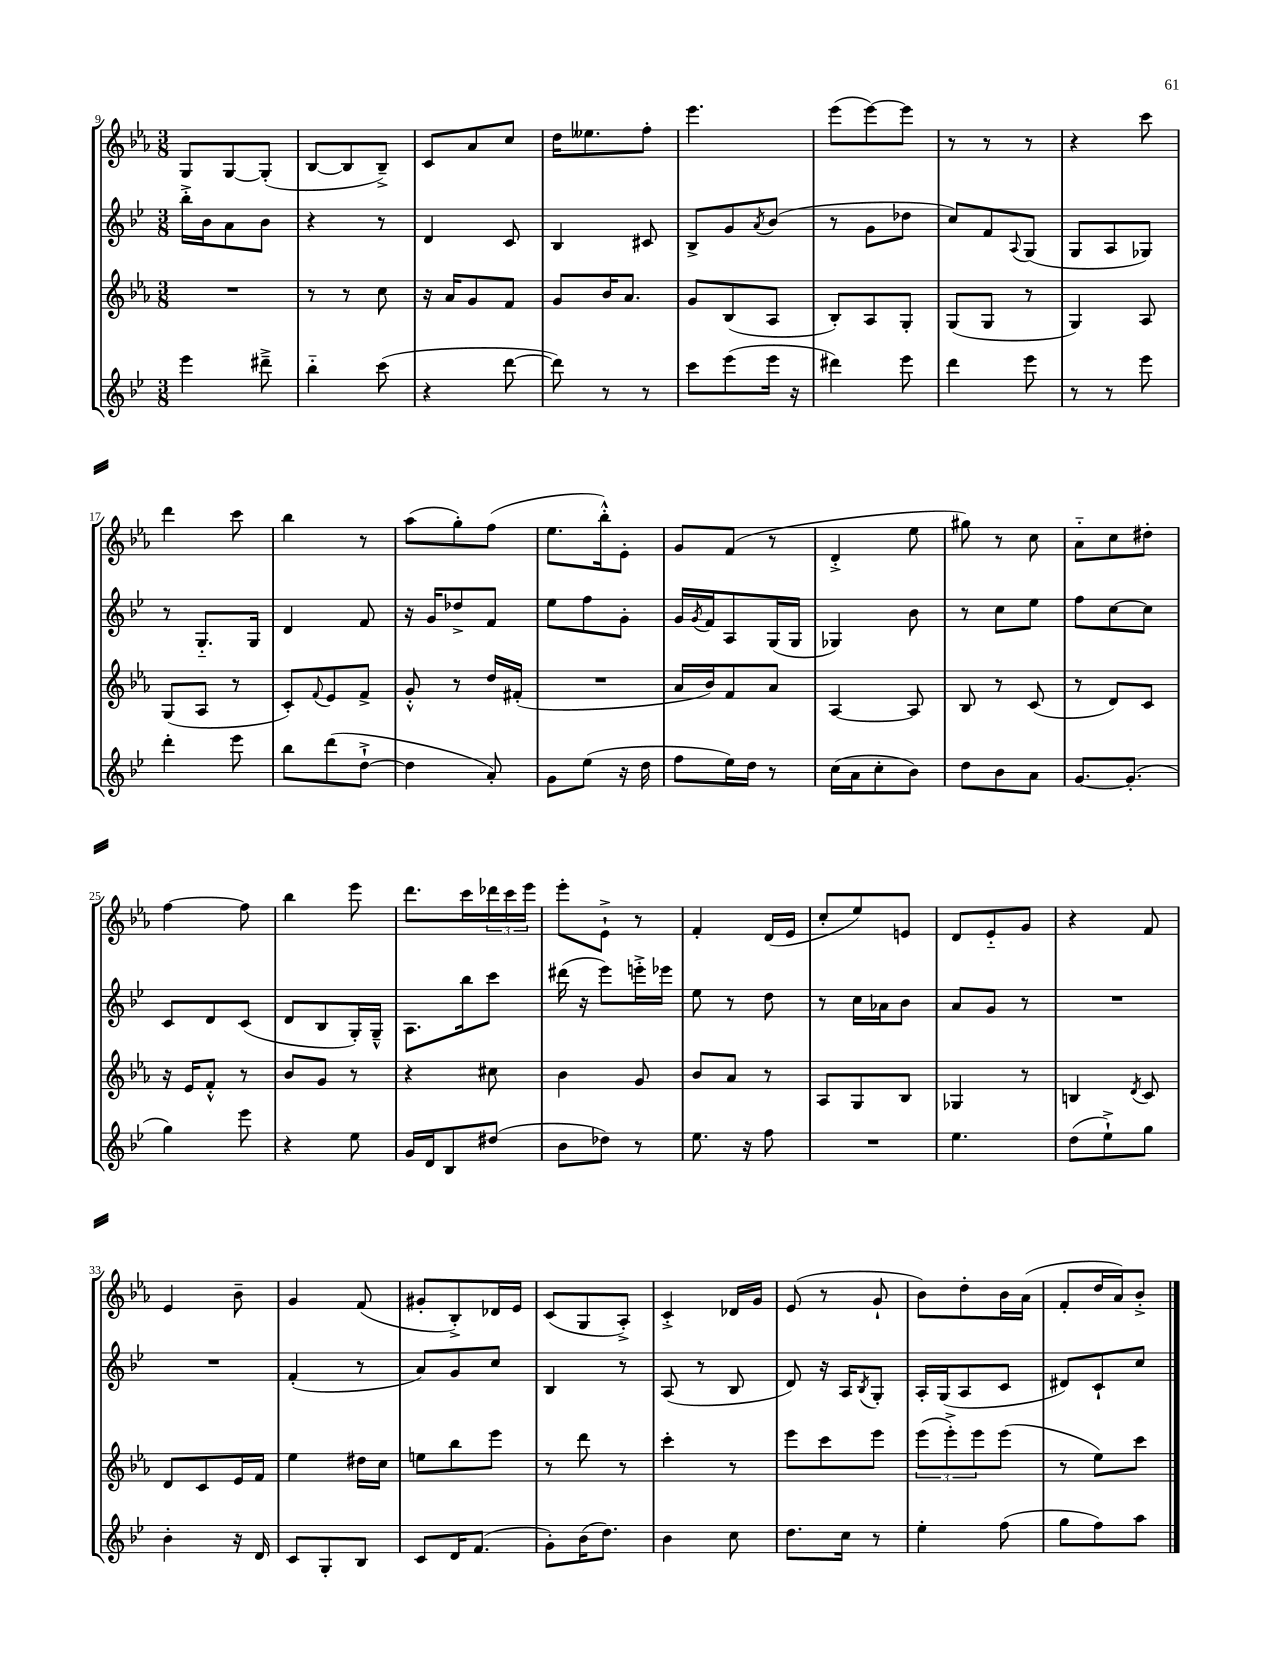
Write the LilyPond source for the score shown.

<<
\new StaffGroup <<
\new Staff = "s0" {
    \clef treble \key ees \major \numericTimeSignature \time 3/8
    g8 g8~ g8-.( |
    bes8~ bes8 bes8--->) |
    c'8 aes'8 c''8 |
    d''16 eeses''8. f''8-. |
    ees'''4. |
    ees'''8( ees'''8~) ees'''8 |
    r8 r8 r8 |
    r4 c'''8 |
    d'''4 c'''8 |
    bes''4 r8 |
    aes''8( g''8-.) f''8( |
    ees''8. bes''16-.-^) ees'8-. |
    g'8 f'8( r8 |
    d'4-.-> ees''8 |
    gis''8) r8 c''8 |
    aes'8-_ c''8 dis''8-. |
    f''4~ f''8 |
    bes''4 ees'''8 |
    d'''8. c'''16 \tuplet 3/2 { des'''16 c'''16 ees'''16 } |
    ees'''8-. ees'8-!-> r8 |
    f'4-. d'16( ees'16 |
    c''8-. ees''8) e'8 |
    d'8 ees'8-_ g'8 |
    r4 f'8 |
    ees'4 bes'8-- |
    g'4 f'8( |
    gis'8-. bes8-.->) des'16 ees'16 |
    c'8( g8 aes8-.->) |
    c'4-.-> des'16 g'16 |
    ees'8( r8 g'8-! |
    bes'8) d''8-. bes'16 aes'16( |
    f'8-. d''16 aes'16) bes'8-.-> \bar "|." |
}
\new Staff = "s1" {
    \clef treble \key bes \major \numericTimeSignature \time 3/8
    bes''16-.-> bes'16 a'8 bes'8 |
    r4 r8 |
    d'4 c'8 |
    bes4 cis'8 |
    bes8-> g'8 \acciaccatura { a'8 } bes'8( |
    r8 g'8 des''8 |
    c''8) f'8 \appoggiatura { a8 } g8( |
    g8 a8 ges8) |
    r8 g8.-_ g16 |
    d'4 f'8 |
    r16 g'16 des''8-> f'8 |
    ees''8 f''8 g'8-. |
    g'16 \acciaccatura { g'8 } f'16 a8 g16( g16 |
    ges4) bes'8 |
    r8 c''8 ees''8 |
    f''8 c''8~ c''8 |
    c'8 d'8 c'8( |
    d'8 bes8 g16-.) g16---^ |
    a8. bes''16 c'''8 |
    dis'''16( r16 ees'''8) e'''16-.-> ees'''16 |
    ees''8 r8 d''8 |
    r8 c''16 aes'16 bes'8 |
    a'8 g'8 r8 |
    R4. |
    R4. |
    f'4-.( r8 |
    a'8) g'8 c''8 |
    bes4 r8 |
    a8( r8 bes8 |
    d'8) r16 a16 \acciaccatura { bes8 } g8-. |
    a16-. g16( a8 c'8 |
    dis'8) c'8-! c''8 \bar "|." |
}
\new Staff = "s2" {
    \clef treble \key ees \major \numericTimeSignature \time 3/8
    R4. |
    r8 r8 c''8 |
    r16 aes'16 g'8 f'8 |
    g'8 bes'16 aes'8. |
    g'8 bes8( aes8 |
    bes8-.) aes8 g8-. |
    g8( g8 r8 |
    g4) aes8 |
    g8( aes8 r8 |
    c'8-.) \appoggiatura { f'8 } ees'8 f'8-> |
    g'8-.-^ r8 d''16 fis'16-.( |
    R4. |
    aes'16 bes'16) f'8 aes'8 |
    aes4~ aes8 |
    bes8 r8 c'8( |
    r8 d'8) c'8 |
    r16 ees'16 f'8-.-^ r8 |
    bes'8 g'8 r8 |
    r4 cis''8 |
    bes'4 g'8 |
    bes'8 aes'8 r8 |
    aes8 g8 bes8 |
    ges4 r8 |
    b4 \acciaccatura { d'8 } c'8 |
    d'8 c'8 ees'16 f'16 |
    ees''4 dis''16 c''16 |
    e''8 bes''8 ees'''8 |
    r8 d'''8 r8 |
    c'''4-. r8 |
    ees'''8 c'''8 ees'''8 |
    \tuplet 3/2 { ees'''8( ees'''8-.->) ees'''8 } ees'''8( |
    r8 ees''8) c'''8 \bar "|." |
}
\new Staff = "s3" {
    \clef treble \key bes \major \numericTimeSignature \time 3/8
    ees'''4 dis'''8---> |
    bes''4-_ c'''8( |
    r4 d'''8~ |
    d'''8) r8 r8 |
    c'''8 ees'''8( ees'''16 r16 |
    dis'''4) ees'''8 |
    d'''4 ees'''8 |
    r8 r8 ees'''8 |
    d'''4-. ees'''8 |
    bes''8 d'''8( d''8~-!-> |
    d''4 a'8-.) |
    g'8 ees''8( r16 d''16 |
    f''8 ees''16) d''16 r8 |
    c''16( a'16 c''8-. bes'8) |
    d''8 bes'8 a'8 |
    g'8.~ g'8.-.( |
    g''4) ees'''8 |
    r4 ees''8 |
    g'16 d'16 bes8 dis''8( |
    bes'8 des''8) r8 |
    ees''8. r16 f''8 |
    R4. |
    ees''4. |
    d''8( ees''8-!->) g''8 |
    bes'4-. r16 d'16 |
    c'8 g8-. bes8 |
    c'8 d'16 f'8.( |
    g'8-.) bes'16( d''8.) |
    bes'4 c''8 |
    d''8. c''16 r8 |
    ees''4-. f''8( |
    g''8 f''8) a''8 \bar "|." |
}
>>
>>
\layout { \context { \Score currentBarNumber = #9 } }
